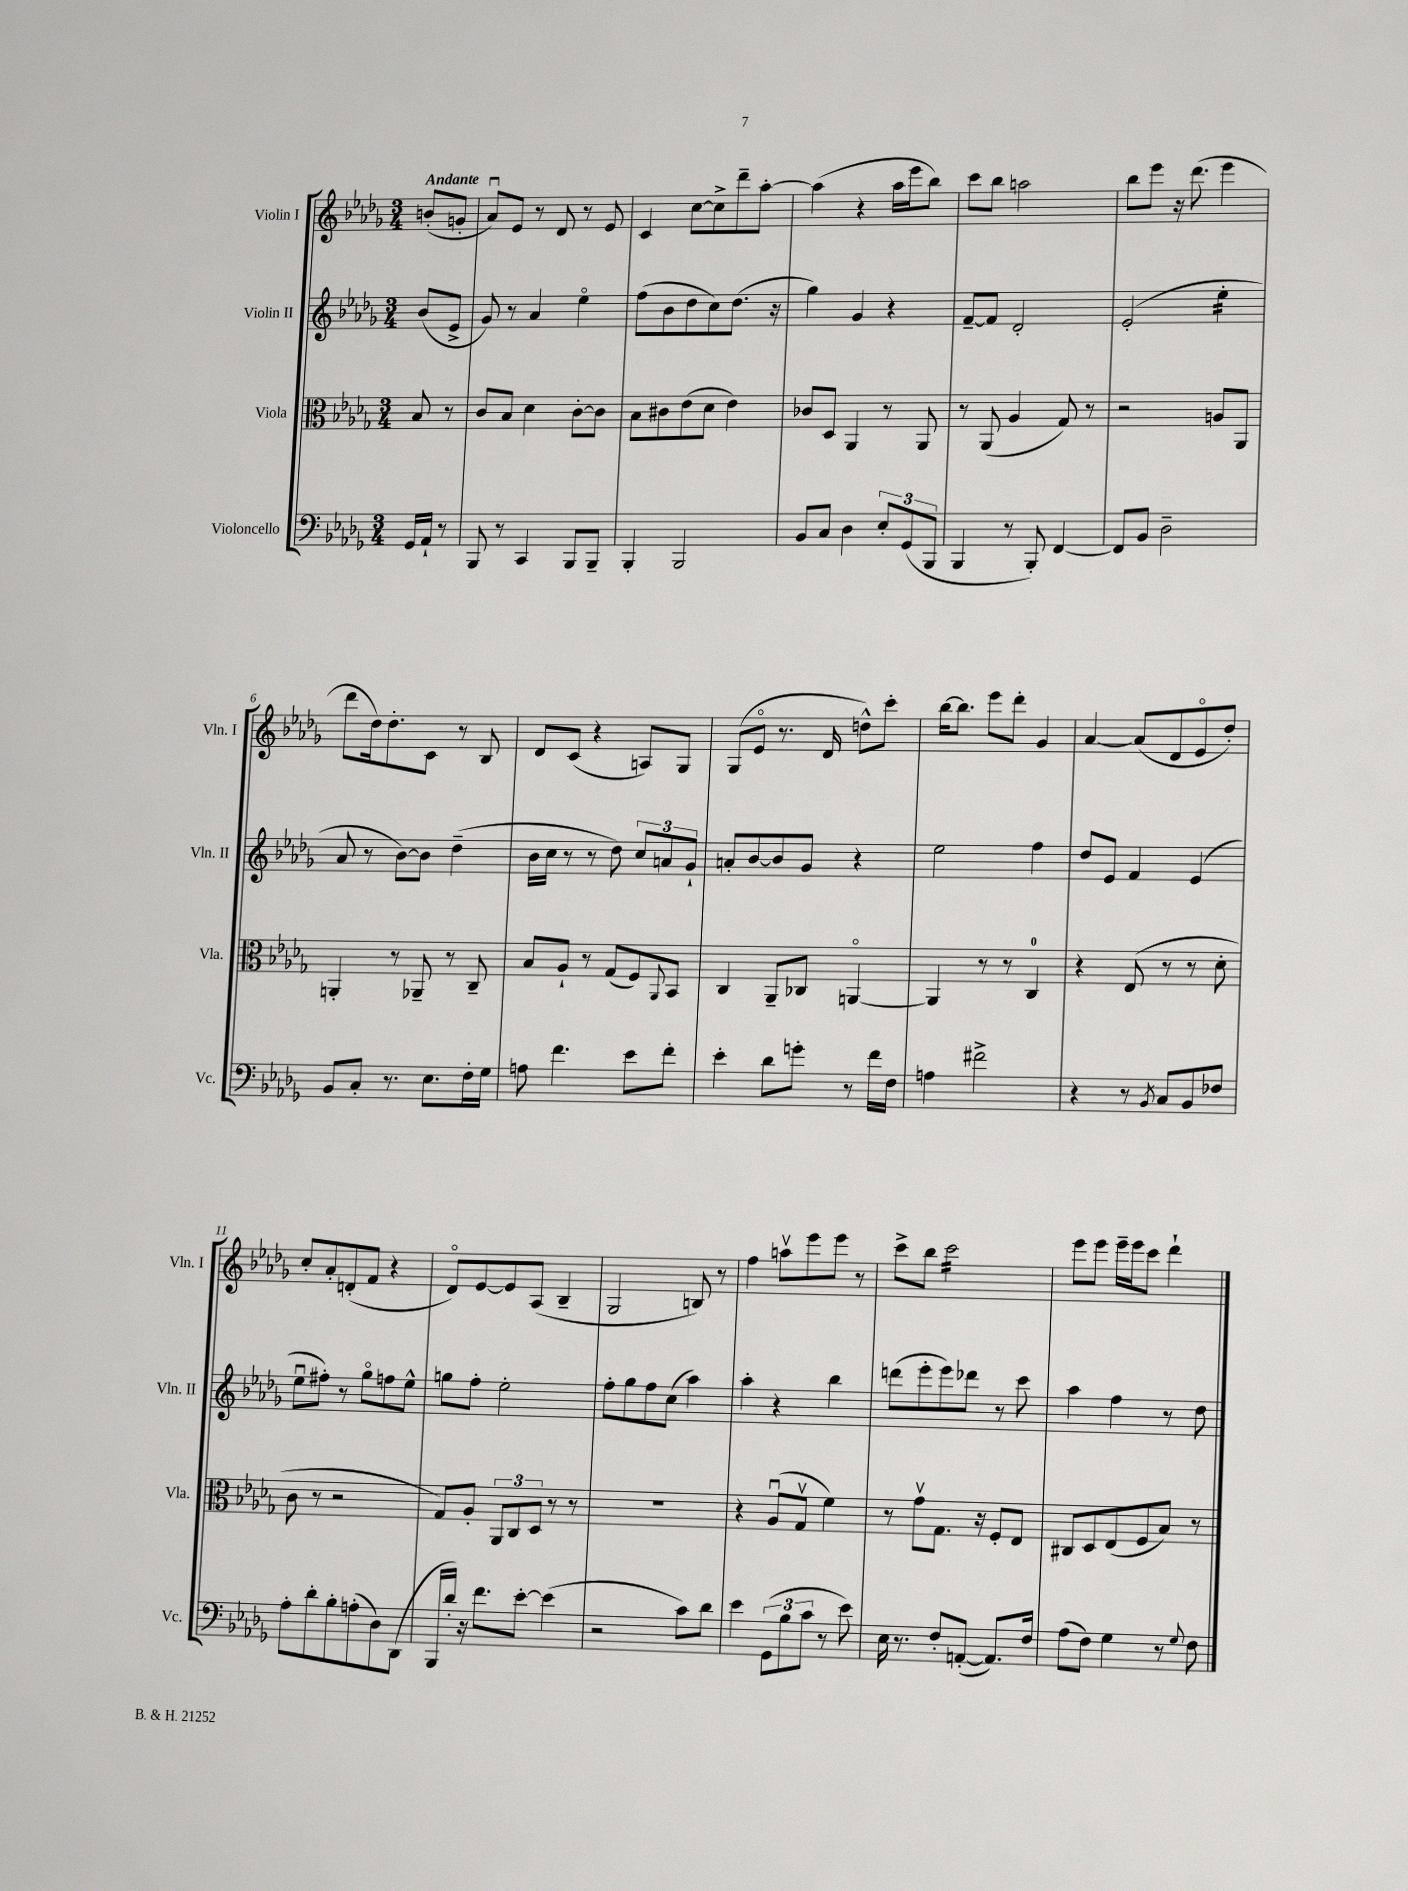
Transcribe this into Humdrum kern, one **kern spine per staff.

**kern	**kern	**kern	**kern
*staff4	*staff3	*staff2	*staff1
*clefF4	*clefC3	*clefG2	*clefG2
*k[b-e-a-d-g-]	*k[b-e-a-d-g-]	*k[b-e-a-d-g-]	*k[b-e-a-d-g-]
*M3/4	*M3/4	*M3/4	*M3/4
16GG-	8B-	(8b-	(8b'
16AA-`	.	.	.
8r	8r	8e-^	8g'
=	=	=	=
8BBB-	8c	8g-)	8a-u)
8r	8B-	8r	8e-
4CC	4d-	4a-	8r
.	.	.	8d-
8BBB-	[8c'	4ee-o	8r
8BBB-~	8c]	.	8e-
=	=	=	=
4BBB-'	8B-	(8ff	4c
.	8c#	8b-	.
2BBB-	(8e-	8dd-	[8cc
.	8d-	8cc)	8cc^]
.	4e-)	(8.dd-	8ddd-~
.	.	.	[8aa-'
.	.	16r	.
=	=	=	=
8BB-	8c-	4gg-)	(4aa-]
8C	8D-	.	.
4D-	4AA-	4g-	4r
12E-'	8r	4r	16aa-
.	.	.	16eee-
(12GG-	.	.	.
.	8AA-	.	8bb-)
12BBB-	.	.	.
=	=	=	=
4BBB-	8r	[8f~	8ccc
.	(8AA-	8f]	8bb-
8r	4A-	2d-'	2aa
8BBB-')	.	.	.
[4FF	8G-)	.	.
.	8r	.	.
=	=	=	=
8FF]	2r	(2e-'	8bb-
8BB-	.	.	8eee-
2D-~	.	.	16r
.	.	.	(8.ddd-
.	8A	4ee-'	4eee-
.	8AA-	.	.
=	=	=	=
8BB-	4AA'	8a-	8ddd-
8C'	.	8r	16dd-)
.	.	.	8.dd-'
8.r	8r	[8b-)	.
.	8AA-~	8b-]	8c
8.E-	.	.	.
.	8r	(4dd-~	8r
16F'	8C~	.	8B-
16G-	.	.	.
=	=	=	=
8A	8B-	16b-	8d-
.	.	16cc	.
4.f	8A-`	8r	(8c
.	8r	8r	4r
.	(8G-	8dd-)	.
8e-	8F)	12cc	8A)
.	.	12a	.
.	8qqAA-	.	.
8f'	8BB-	.	8G-
.	.	12g-`	.
=	=	=	=
4e-'	4C	8a'	(8G-
.	.	[8b-	8e-o
8d-	8AA-~	8b-]	8.r
8g'	8C-	8g-	.
.	.	.	16d-
8r	[4AAo	4r	8dd^^)
16f	.	.	8ccc'
16F	.	.	.
=	=	=	=
4A	4AA]	2ee-	[16bb-
.	.	.	8.bb-]
2f#^	8r	.	8eee-
.	8r	.	8ddd-'
.	4C	4ff	4g-
=	=	=	=
4r	4r	8dd-	[4a-
.	.	8e-	.
8r	(8E-	4f	(8a-]
8qBB-	.	.	.
8C	8r	.	8d-
8BB-	8r	(4e-	8e-o
8F-	8d-'	.	8dd-')
=	=	=	=
8A-'	8c	8ee-u	8cc'
8d-'	8r	8ff#')	8a-'
8B-'	2r	8r	(8d'
(8A'	.	8gg-o	8f
8D-)	.	8ff	4r
(8DD-	.	8ee-^^	.
=	=	=	=
16BBB-	8G-)	8gg	8d-o)
16d-')	.	.	.
16r	8A-'	8ff'	[8e-
8.f	.	.	.
.	12AA-	2ee-'	8e-]
.	12C	.	.
[8e-'	.	.	(8A-
.	12D-	.	.
(4e-]	8r	.	4B-~
.	8r	.	.
=	=	=	=
2r	2.r	8ff'	2G-
.	.	8gg-	.
.	.	8ff	.
.	.	(8cc	.
8c)	.	4aa-)	8B)
8d-	.	.	8r
=	=	=	=
4e-	4r	4aa-'	4ff
(12GG-	(8A-u	4r	8aav
12B-	.	.	.
.	8G-v	.	8eee-
12c	.	.	.
8r	4f)	4bb-	8eee-
8e-)	.	.	8r
=	=	=	=
16E-	8r	(8ddd	8ccc^
8.r	.	.	.
.	8g-v	8eee-'	8bb-
8F'	8.G-	8eee-)	2ccc
([8AA'	.	8ddd-	.
.	16r	.	.
8.AA])	8F'	8r	.
.	8E-	8ccc	.
16F	.	.	.
=	=	=	=
(8A-	8C#	4aa-	8eee-
8F)	8D-	.	8eee-
4G-	(8E-	4ff	16eee-~
.	.	.	16eee-
.	8F	.	8ccc
8r	8B-)	8r	4ddd-`
8qqG-	.	.	.
8F	8r	8dd-	.
==	==	==	==
*-	*-	*-	*-
